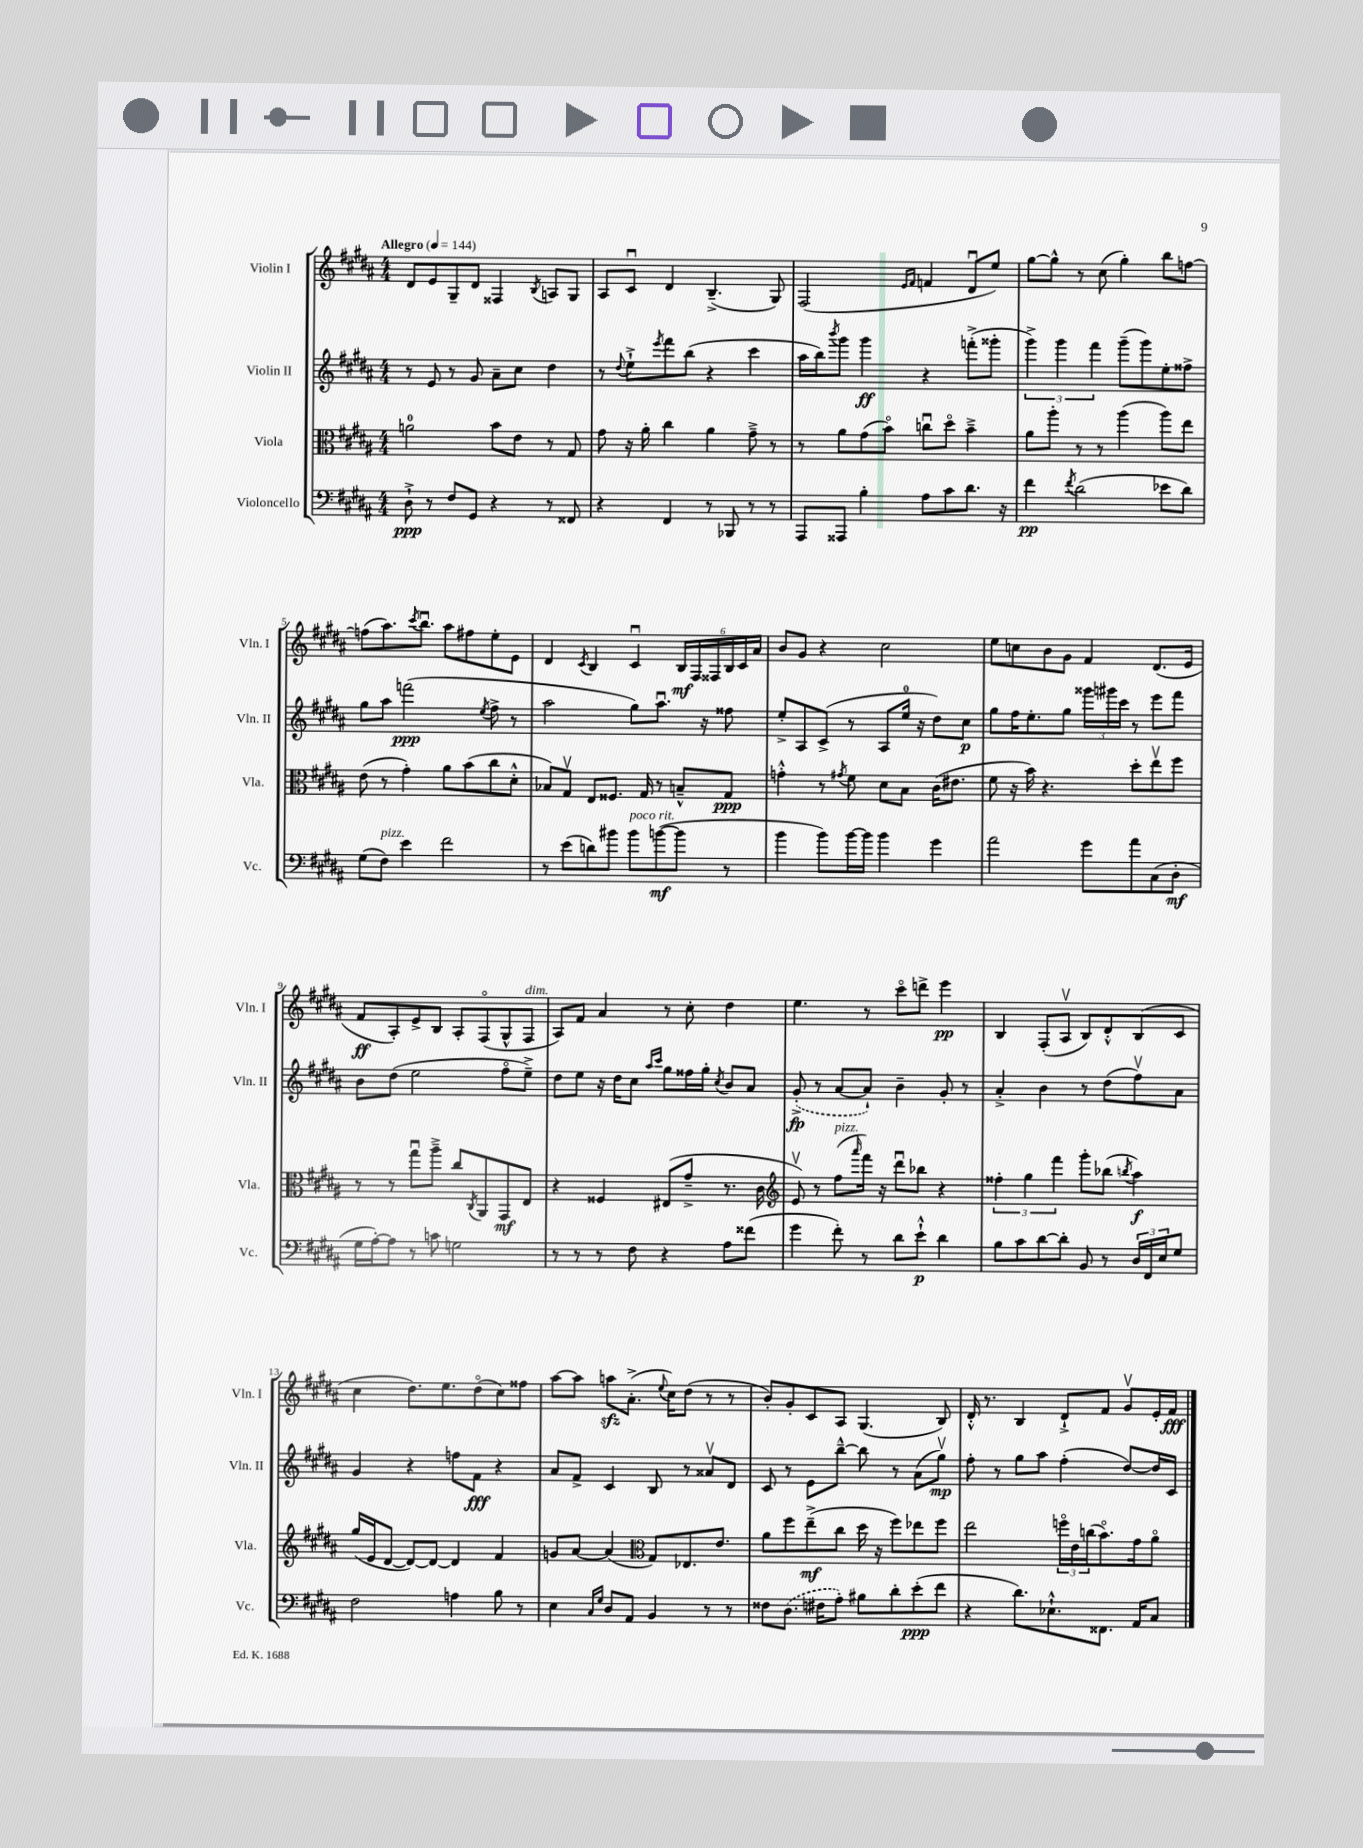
<<
\new StaffGroup <<
\new Staff = "s0" \with { instrumentName = "Violin I" shortInstrumentName = "Vln. I" } {
    \clef treble \key b \major \numericTimeSignature \time 4/4 \tempo "Allegro" 4 = 144
    dis'8 e'8 gis8-- dis'8 fisis4 \acciaccatura { b8 } a8 gis8 |
    ais8 cis'8\downbow dis'4 b4.--->( gis8) |
    fis2( \grace { e'16 fis'16 } f'4 dis'8\downbow e''8) |
    gis''8~ gis''8-^ r8 cis''8( gis''4-.) b''8 f''8~ |
    f''8( ais''8.) \acciaccatura { cis'''8 } b''8.\downbow ais''8 fis''8 e''8-. e'8 |
    dis'4 \acciaccatura { cis'8 } b4 cis'4\downbow \tuplet 6/4 { b16\mf fis16 fisis16 b16 cis'16 ais'16 } |
    b'8 gis'8 r4 cis''2 |
    e''8 c''8 b'8 gis'8 fis'4 dis'8.( e'16 |
    fis'8\ff ais8-.) e'8-> b8 ais8-. fis8\flageolet( gis8-^ fis8^\markup { \italic "dim." } |
    ais8) fis'8 ais'4 r8 cis''8-. dis''4 |
    e''4. r8 cis'''8\flageolet d'''8-> e'''4\pp |
    b4 fis8-.( ais8\upbow b8) dis'8-.-^ b8( cis'8 |
    cis''4 dis''8.) e''8. dis''8\flageolet( cis''8) fisis''8 |
    ais''8~ ais''8 a''8\sfz ais'8.-.->( \appoggiatura { e''8 } cis''16) dis''8( r8 r8 |
    b'8-.) gis'8-. cis'8 ais8 gis4.( b8) |
    dis'16-.-^ r8. b4 dis'8-!-> fis'8 gis'8\upbow e'16-. fis'16\fff \bar "|." |
}
\new Staff = "s1" \with { instrumentName = "Violin II" shortInstrumentName = "Vln. II" } {
    \clef treble \key b \major \numericTimeSignature \time 4/4
    r8 e'8 r8 gis'8 ais'8-- cis''8 dis''4 |
    r8 \appoggiatura { dis''8 } e''8-!-> \acciaccatura { e'''8 } fis'''8 b''8( r4 cis'''4 |
    ais''16 b''16) \acciaccatura { b'''8 } gis'''8 gis'''4\ff r4 f'''8-.->( gisis'''8-. |
    \tuplet 3/2 { gis'''4->) gis'''4 fis'''4 } gis'''8--( gis'''8) e''8-. fisis''8-> |
    gis''8 ais''8 f'''2\ppp( \acciaccatura { e''8 } fis''8-> r8 |
    ais''2 gis''8) ais''8.\downbow r16 fisis''8 |
    e''8-.-> ais8 cis'8->( r8 ais8 e''16-0 r16 dis''8) cis''8\p |
    gis''8 fis''16 e''8.-. gis''8 \tuplet 3/2 { gisis'''16 gis'''16 cis'''16 } r8 e'''8 fis'''8 |
    b'8 dis''8( e''2 fis''8\flageolet e''8--->) |
    dis''8 e''8 r16 dis''16 cis''8 \grace { ais''16 cis'''16 } gis''8 fisis''16 gis''16-. \acciaccatura { cis''8 } b'8 ais'8 |
    \once \slurDashed gis'8-.->\fp( r8 ais'8~ ais'8-!) b'4-- gis'8-. r8 |
    ais'4-.-> b'4 r8 dis''8( fis''8\upbow) ais'8 |
    gis'4 r4 f''8 fis'8\fff r4 |
    ais'8 fis'8-> cis'4 b8 r8 aisis'8\upbow dis'8 |
    cis'8 r8 e'8 b''8~---^ b''8 r8 ais'8( gis''8\upbow\mp) |
    fis''8-. r8 gis''8 ais''8 fis''4-.( dis''8~) dis''16 cis'16 \bar "|." |
}
\new Staff = "s2" \with { instrumentName = "Viola" shortInstrumentName = "Vla." } {
    \clef alto \key b \major \numericTimeSignature \time 4/4
    a'2-0 b'8 e'8 r8 gis8 |
    gis'8 r16 ais'16-. cis''4 ais'4 gis'8---> r8 |
    r8 ais'8 gis'8( b'8\flageolet) c''8\downbow dis''8\flageolet b'4---> |
    ais'8 ais''8-. r8 r8 ais''4( ais''8) e''8 |
    e'8( r8 gis'4-.) ais'8 b'8( cis''8 dis'8-.-^ |
    bes8) gis8\upbow e8 fisis8. gis16 r8 b8---^ gis8\ppp |
    g'4-.-^ r8 \acciaccatura { gis'8 } fis'8 dis'8 b8 cis'16( eis'8. |
    fis'8 r16 b'16) r4. dis''8-. e''8\upbow fis''8 |
    r8 r8 gis''8\downbow ais''8---> cis''8 \acciaccatura { cis8 } ais,8 gis,8\mf e8 |
    r4 fisis4 eis8( gis'8---> r8. cis'16 |
    \clef treble e'8\upbow) r8 fis''8^\markup { \italic "pizz." }( \grace { ais'''16 } fis'''16) r16 dis'''8\downbow bes''8 r4 |
    \tuplet 3/2 { fisis''4-. gis''4 fis'''4 } gis'''8-. bes''8( \acciaccatura { b''8 } ais''4\f) |
    gis''16( e'16 dis'8~ dis'8~) dis'8~ dis'4 fis'4 |
    g'8 ais'8~ ais'4( \clef alto gis8) ees8. e'8. |
    ais'8 fis''8 e''8--->\mf( cis''8 dis''16 r16 fis''8) ees''8 fis''8 |
    e''2 \tuplet 3/2 { f''16\flageolet e'16 c''16( } b'8.\flageolet) gis'16 ais'8\flageolet \bar "|." |
}
\new Staff = "s3" \with { instrumentName = "Violoncello" shortInstrumentName = "Vc." } {
    \clef bass \key b \major \numericTimeSignature \time 4/4
    dis8-!->\ppp r8 fis8 gis,8 r4 r8 fisis,8 |
    r4 fis,4 r8 bes,,8 r8 r8 |
    ais,,8 aisis,,8 b4-. ais8 cis'8 dis'8. r16 |
    fis'4\pp \acciaccatura { fis'8 } dis'2( ees'8 dis'8) |
    gis8( fis8^\markup { \italic "pizz." }) e'4 fis'2 |
    r8 e'8( d'8) bis'8 bis'8^\markup { \italic "poco rit." } b'8~\mf( b'8 r8 |
    b'4 b'8) b'16~ b'16 b'4 gis'4 |
    ais'2 gis'8 ais'8 cis8( dis8-.\mf |
    gis16 ais16~-.) ais8 r8 c'8 g2 |
    r8 r8 r8 fis8 r4 ais8 fisis'8( |
    gis'4 fis'8-.) r8 dis'8 e'8-!-^\p dis'4 |
    b8 cis'8 dis'8~ dis'8-. b,8 r8 \tuplet 3/2 { dis16 fis,16 e16 } gis8 |
    fis2 a4 b8 r8 |
    e4 \grace { cis16 gis16 } dis8 ais,8 b,4 r8 r8 |
    fisis8 \once \slurDashed dis8.( fis16 ais8-.) bis8 dis'8-. e'8-.\ppp( fis'8 |
    r4 dis'8.) ees8.-!-^ fisis,8. ais,16 cis8 \bar "|." |
}
>>
>>
